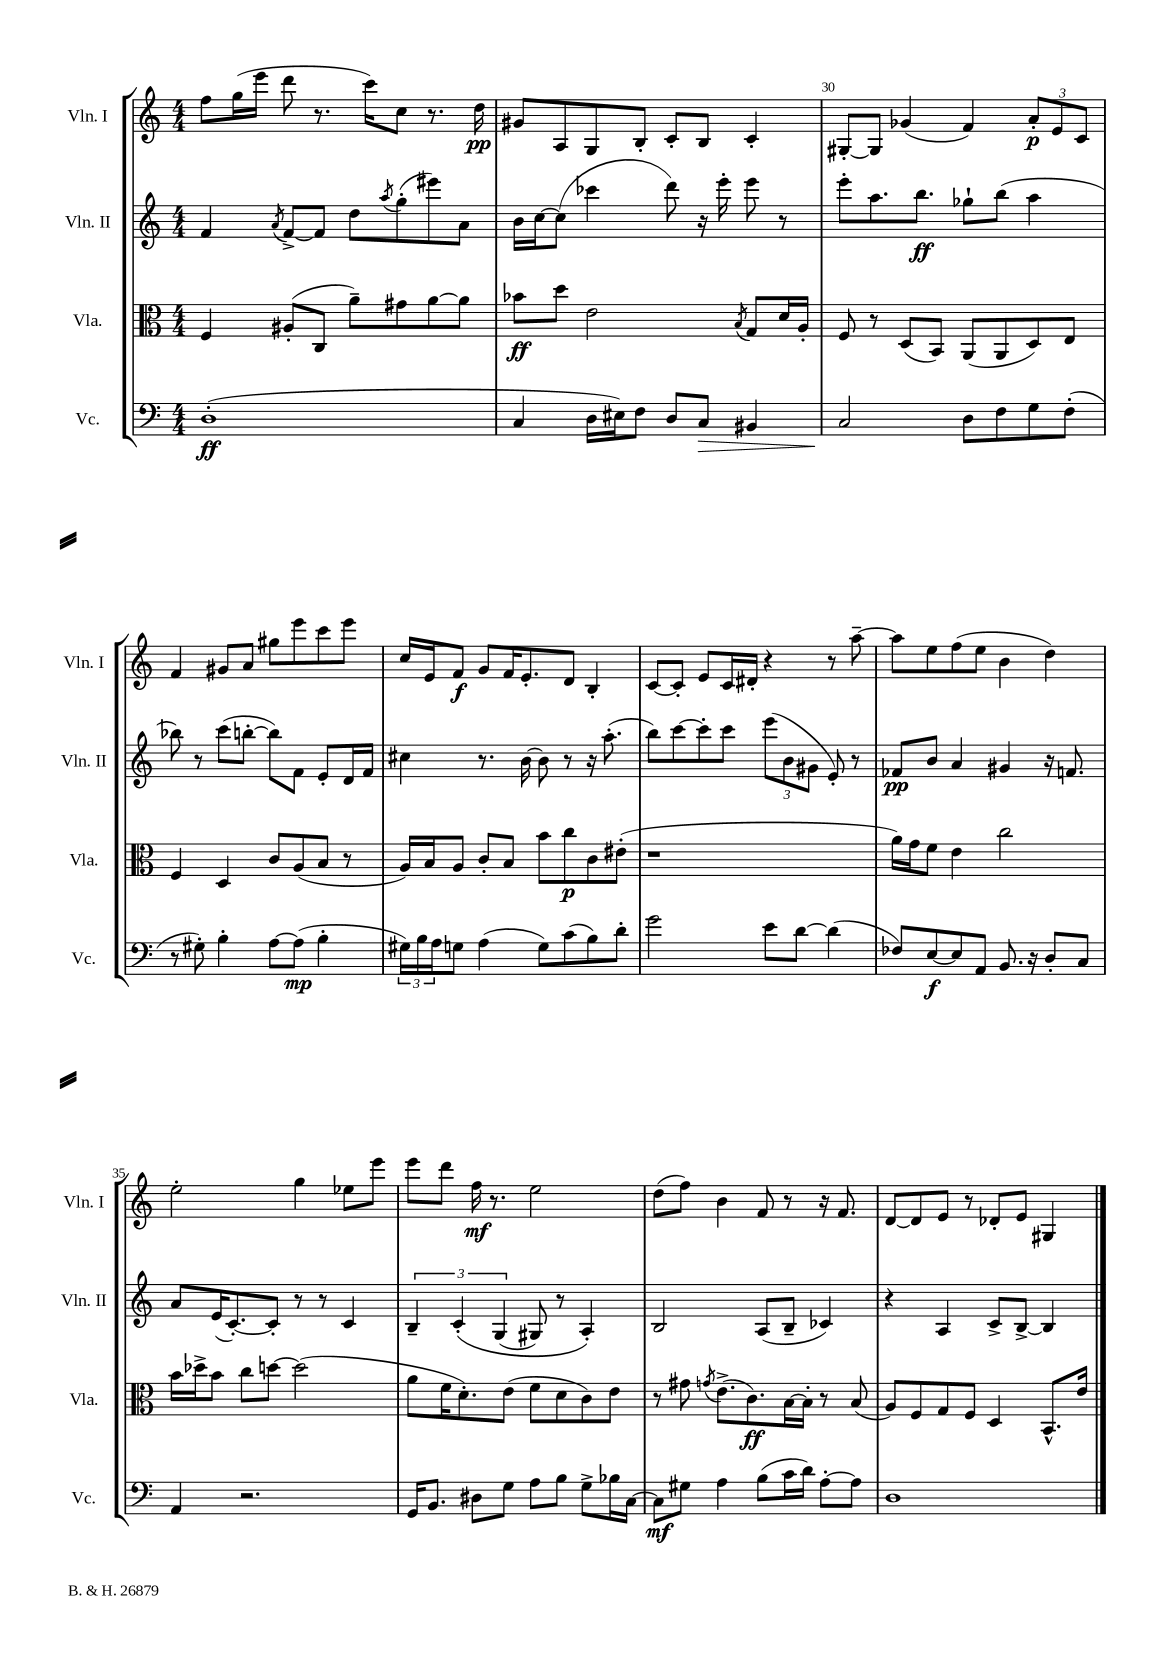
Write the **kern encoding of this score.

**kern	**kern	**kern	**kern
*staff4	*staff3	*staff2	*staff1
*clefF4	*clefC3	*clefG2	*clefG2
*k[]	*k[]	*k[]	*k[]
*M4/4	*M4/4	*M4/4	*M4/4
(1D'	4F	4f	8ff
.	.	.	(16gg
.	.	.	16eee
.	.	8qa	.
.	(8A#'	[8f^	8ddd
.	8C	8f]	8.r
.	8a~)	8dd	.
.	.	.	16ccc)
.	.	8qaa	.
.	8g#	(8gg'	8cc
.	[8a	8eee#)	8.r
.	8a]	8a	.
.	.	.	16dd
=	=	=	=
4C	8b-	16b	8g#
.	.	[16cc	.
.	8dd	(8cc]	8A
16D	2e	4ccc-	8G
16E#)	.	.	.
8F	.	.	8B'
8D	.	8ddd)	8c'
8C	.	16r	8B
.	.	16eee'	.
.	8qB	.	.
4BB#	8G	8eee	4c'
.	16d	8r	.
.	16A'	.	.
=	=	=	=
2C	8F	8eee'	[8G#'
.	8r	8.aa	8G#]
.	(8D	.	(4g-
.	.	8.bb	.
.	8BB)	.	.
8D	(8AA	8gg-`	4f)
8F	8AA	(8bb	.
8G	8D)	4aa	12a'
.	.	.	12e
(8F'	8E	.	.
.	.	.	12c
=	=	=	=
8r	4F	8bb-)	4f
8G#')	.	8r	.
4B'	4D	(8ccc	8g#
.	.	[8bb'	8a
[8A	8c	8bb])	8gg#
(8A]	(8A	8f	8eee
4B'	8B	8e'	8ccc
.	8r	16d	8eee
.	.	16f	.
=	=	=	=
24G#)	16A)	4cc#	16cc
24B	.	.	.
.	16B	.	16e
24A	.	.	.
8G	8A	.	8f
(4A	8c'	8.r	8g
.	8B	.	16f
.	.	[16b	8.e'
8G)	8b	8b]	.
(8c	8cc	8r	8d
8B)	8c	16r	4B'
.	.	(8.aa'	.
8d'	(8e#'	.	.
=	=	=	=
2g	1r	8bb)	[8c
.	.	[8ccc	8c']
.	.	8ccc']	8e
.	.	8ccc	16c
.	.	.	16d#'
8e	.	(12eee	4r
.	.	12b	.
[8d	.	.	.
.	.	12g#	.
(4d]	.	8e')	8r
.	.	8r	[8aa~
=	=	=	=
8F-)	16a)	8f-	8aa]
.	16g	.	.
[8E	8f	8b	8ee
8E]	4e	4a	(8ff
8AA	.	.	8ee
8.BB	2cc	4g#	4b
16r	.	.	.
8D'	.	16r	4dd)
.	.	8.f	.
8C	.	.	.
=	=	=	=
4AA	16b	8a	2ee'
.	16dd-^	.	.
.	8b	(16e	.
.	.	[8.c')	.
2.r	8cc	.	.
.	[8dd	8c']	.
.	(2dd]	8r	4gg
.	.	8r	.
.	.	4c	8ee-
.	.	.	8eee
=	=	=	=
16GG	8a	6B~	8eee
8.BB	.	.	.
.	16f	.	8ddd
.	.	&(6c'	.
.	8.d')	.	.
8D#	.	.	16ff
.	.	.	8.r
.	.	(6G	.
8G	(8e	.	.
8A	8f	8G#)	2ee
8B	8d	8r	.
8G^	8c)	4A'&)	.
16B-	8e	.	.
[16C	.	.	.
=	=	=	=
8C]	8r	2B	(8dd
8G#	8g#	.	8ff)
.	8qg	.	.
4A	(8.e^	.	4b
.	8.c)	.	.
(8B	.	(8A	8f
16c	[16B	8B~	8r
16d)	16B']	.	.
[8A'	8r	4c-)	16r
.	.	.	8.f
8A]	(8B	.	.
=	=	=	=
1D	8A)	4r	[8d
.	8F	.	8d]
.	8G	4A	8e
.	8F	.	8r
.	4D	8c^	8d-'
.	.	[8B^	8e
.	8.BB^^	4B]	4G#
.	16e	.	.
==	==	==	==
*-	*-	*-	*-
